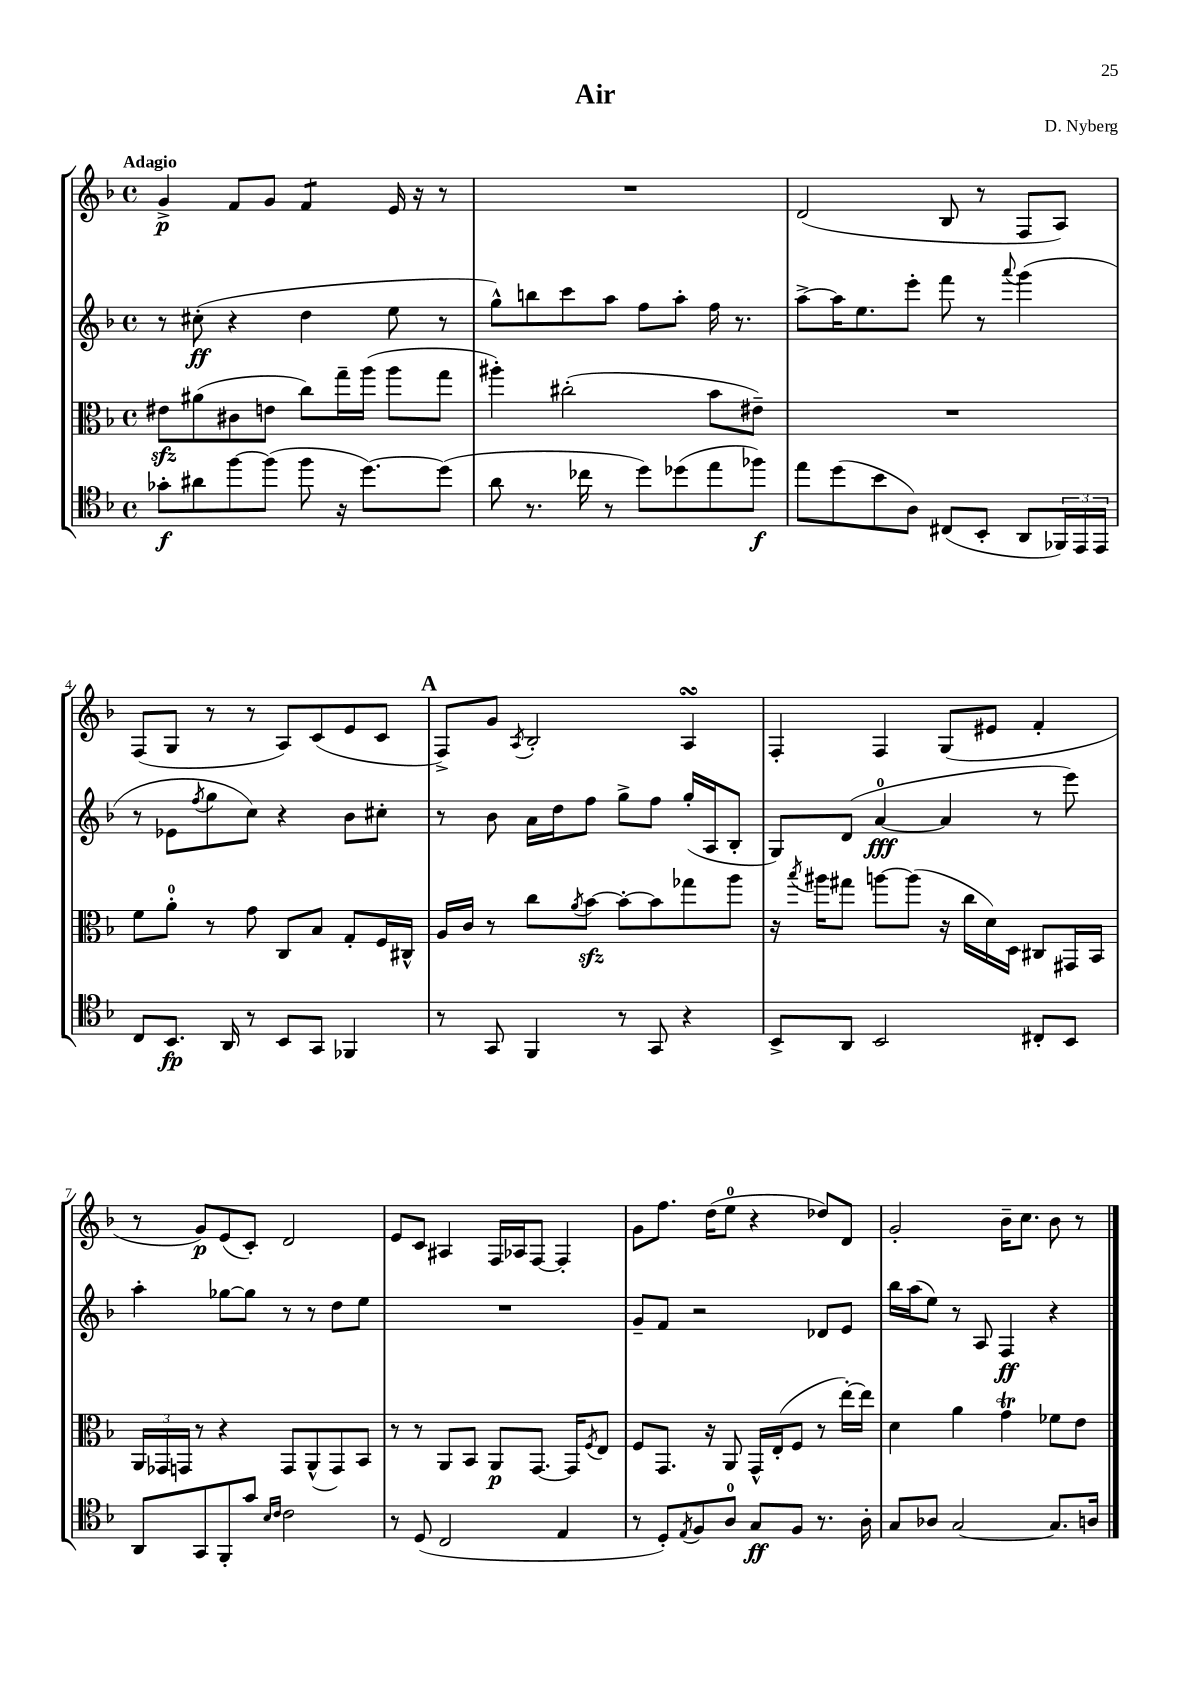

**kern	**kern	**kern	**kern
*staff4	*staff3	*staff2	*staff1
*clefC4	*clefC3	*clefG2	*clefG2
*k[b-]	*k[b-]	*k[b-]	*k[b-]
*M4/4	*M4/4	*M4/4	*M4/4
*met(c)	*met(c)	*met(c)	*met(c)
8g-'\L	8e#\L	8r	4g^/
8a#\	(8a#\	(8cc#'\	.
[8ff\	8c#\	4r	8f/L
(8ff\]J	8e\J	.	8g/J
8ff\	8cc\L)	4dd\	4f/
16r	16gg~\L	.	.
[8.dd\L)	(16aa\JJ	.	.
.	8aa\L	8ee\	16e/
.	.	.	16r
(8dd\]J	8gg\J	8r	8r
=	=	=	=
8a\	4aa#'\)	8gg^^\L)	1r
8.r	.	8bb\	.
.	(2cc#'\	8ccc\	.
16cc-\	.	.	.
8r	.	8aa\J	.
8dd\L)	.	8ff\L	.
(8dd-\	.	8aa'\J	.
8ee\	8b-\L	16ff\	.
.	.	8.r	.
8ff-\J)	8e#~\J)	.	.
=	=	=	=
8ee\L	1r	[8aa^\L	(2d/
(8dd\	.	16aa\]K	.
.	.	8.ee\	.
8b-\	.	.	.
8A\J)	.	8eee'\J	.
(8C#/L	.	8fff\	8B-/
8BB-'/J	.	8r	8r
.	.	8qqaaa/	.
8AA/L	.	(4ggg\	8F/L
24FF-/L)	.	.	8A/J)
24EE/	.	.	.
24EE/JJ	.	.	.
=	=	=	=
8C/L	8f\L	8r	(8F/L
8.BB-/J	8a'\J	8e-\L	8G/J
.	.	8qff/	.
.	8r	8gg\	8r
16AA/	.	.	.
8r	8g\	8cc\J)	8r
8BB-/L	8C/L	4r	8A/L)
8GG/J	8B-/J	.	(8c/
4FF-/	8G'/L	8b-\L	8e/
.	16F/L	8cc#'\J	8c/J
.	16C#^^/JJ	.	.
=	=	=	=
8r	16A/LL	8r	8F^/L)
.	16c/JJ	.	.
8GG/	8r	8b-\	8g/J
.	.	.	8qA/
4FF/	8cc\L	16a\LL	2B-'/
.	.	16dd\J	.
.	8qa/	.	.
.	[8b-\J	8ff\J	.
8r	8b-'\_L	8gg^\L	.
8GG/	8b-\]	8ff\J	.
4r	8gg-\	(16gg'/LL	4A/
.	.	16A/J	.
.	8aa\J	8B-'/J	.
=	=	=	=
8BB-^/L	16r	8G/L)	4F'/
.	8qbb-/	.	.
.	16aa#\LK	.	.
8AA/J	8gg#\J	(8d/J	.
2BB-/	[8aa\L	[4a/	4F/
.	(8aa\]J	.	.
.	16r	4a/]	(8G/L
.	16cc\LL	.	.
.	16d\)	.	8e#/J
.	16D\JJ	.	.
8C#'/L	8C#/L	8r	4f'/
8BB-/J	16GG#/L	8eee\)	.
.	16BB-/JJ	.	.
=	=	=	=
8AA/L	24AA/LL	4aa'\	8r
.	24GG-/	.	.
.	24GG/JJ	.	.
8GG/	8r	.	8g/L)
8FF'/	4r	[8gg-\L	(8e/
8g/J	.	8gg-\]J	8c'/J)
16qqB-/LL	.	.	.
16qqc/JJ	.	.	.
2c\	8GG/L	8r	2d/
.	(8AA^^/	8r	.
.	8GG/)	8dd\L	.
.	8BB-/J	8ee\J	.
=	=	=	=
8r	8r	1r	8e/L
(8D/	8r	.	8c/J
2C/	8AA/L	.	4A#/
.	8BB-/J	.	.
.	8AA/L	.	16F/LL
.	.	.	16A-/J
.	[8.GG/J	.	[8F/J
4E/	.	.	4F'/]
.	16GG/]LK	.	.
.	8qF/	.	.
.	8E/J	.	.
=	=	=	=
8r	8F/L	8g~/L	8g\L
8D'/L)	8.GG/J	8f/J	8.ff\J
8qE/	.	.	.
8F/	.	2r	.
.	16r	.	(16dd\LK
8A/J	8AA/	.	8ee\J
8G/L	16GG^^/LL	.	4r
.	(16E'/J	.	.
8F/J	8F/J	.	.
8.r	8r	8d-/L	8dd-/L)
.	[16ee'\LL)	8e/J	8d/J
16A'\	16ee\]JJ	.	.
=	=	=	=
8G/L	4d\	16bb-\LL	2g'/
.	.	(16aa\J	.
8A-/J	.	8ee\J)	.
[2G/	4a\	8r	.
.	.	8A/	.
.	4g\	4F/	16b-~\LK
.	.	.	8.cc\J
8.G/]L	8f-\L	4r	8b-\
.	8e\J	.	8r
16A/Jk	.	.	.
==	==	==	==
*-	*-	*-	*-
